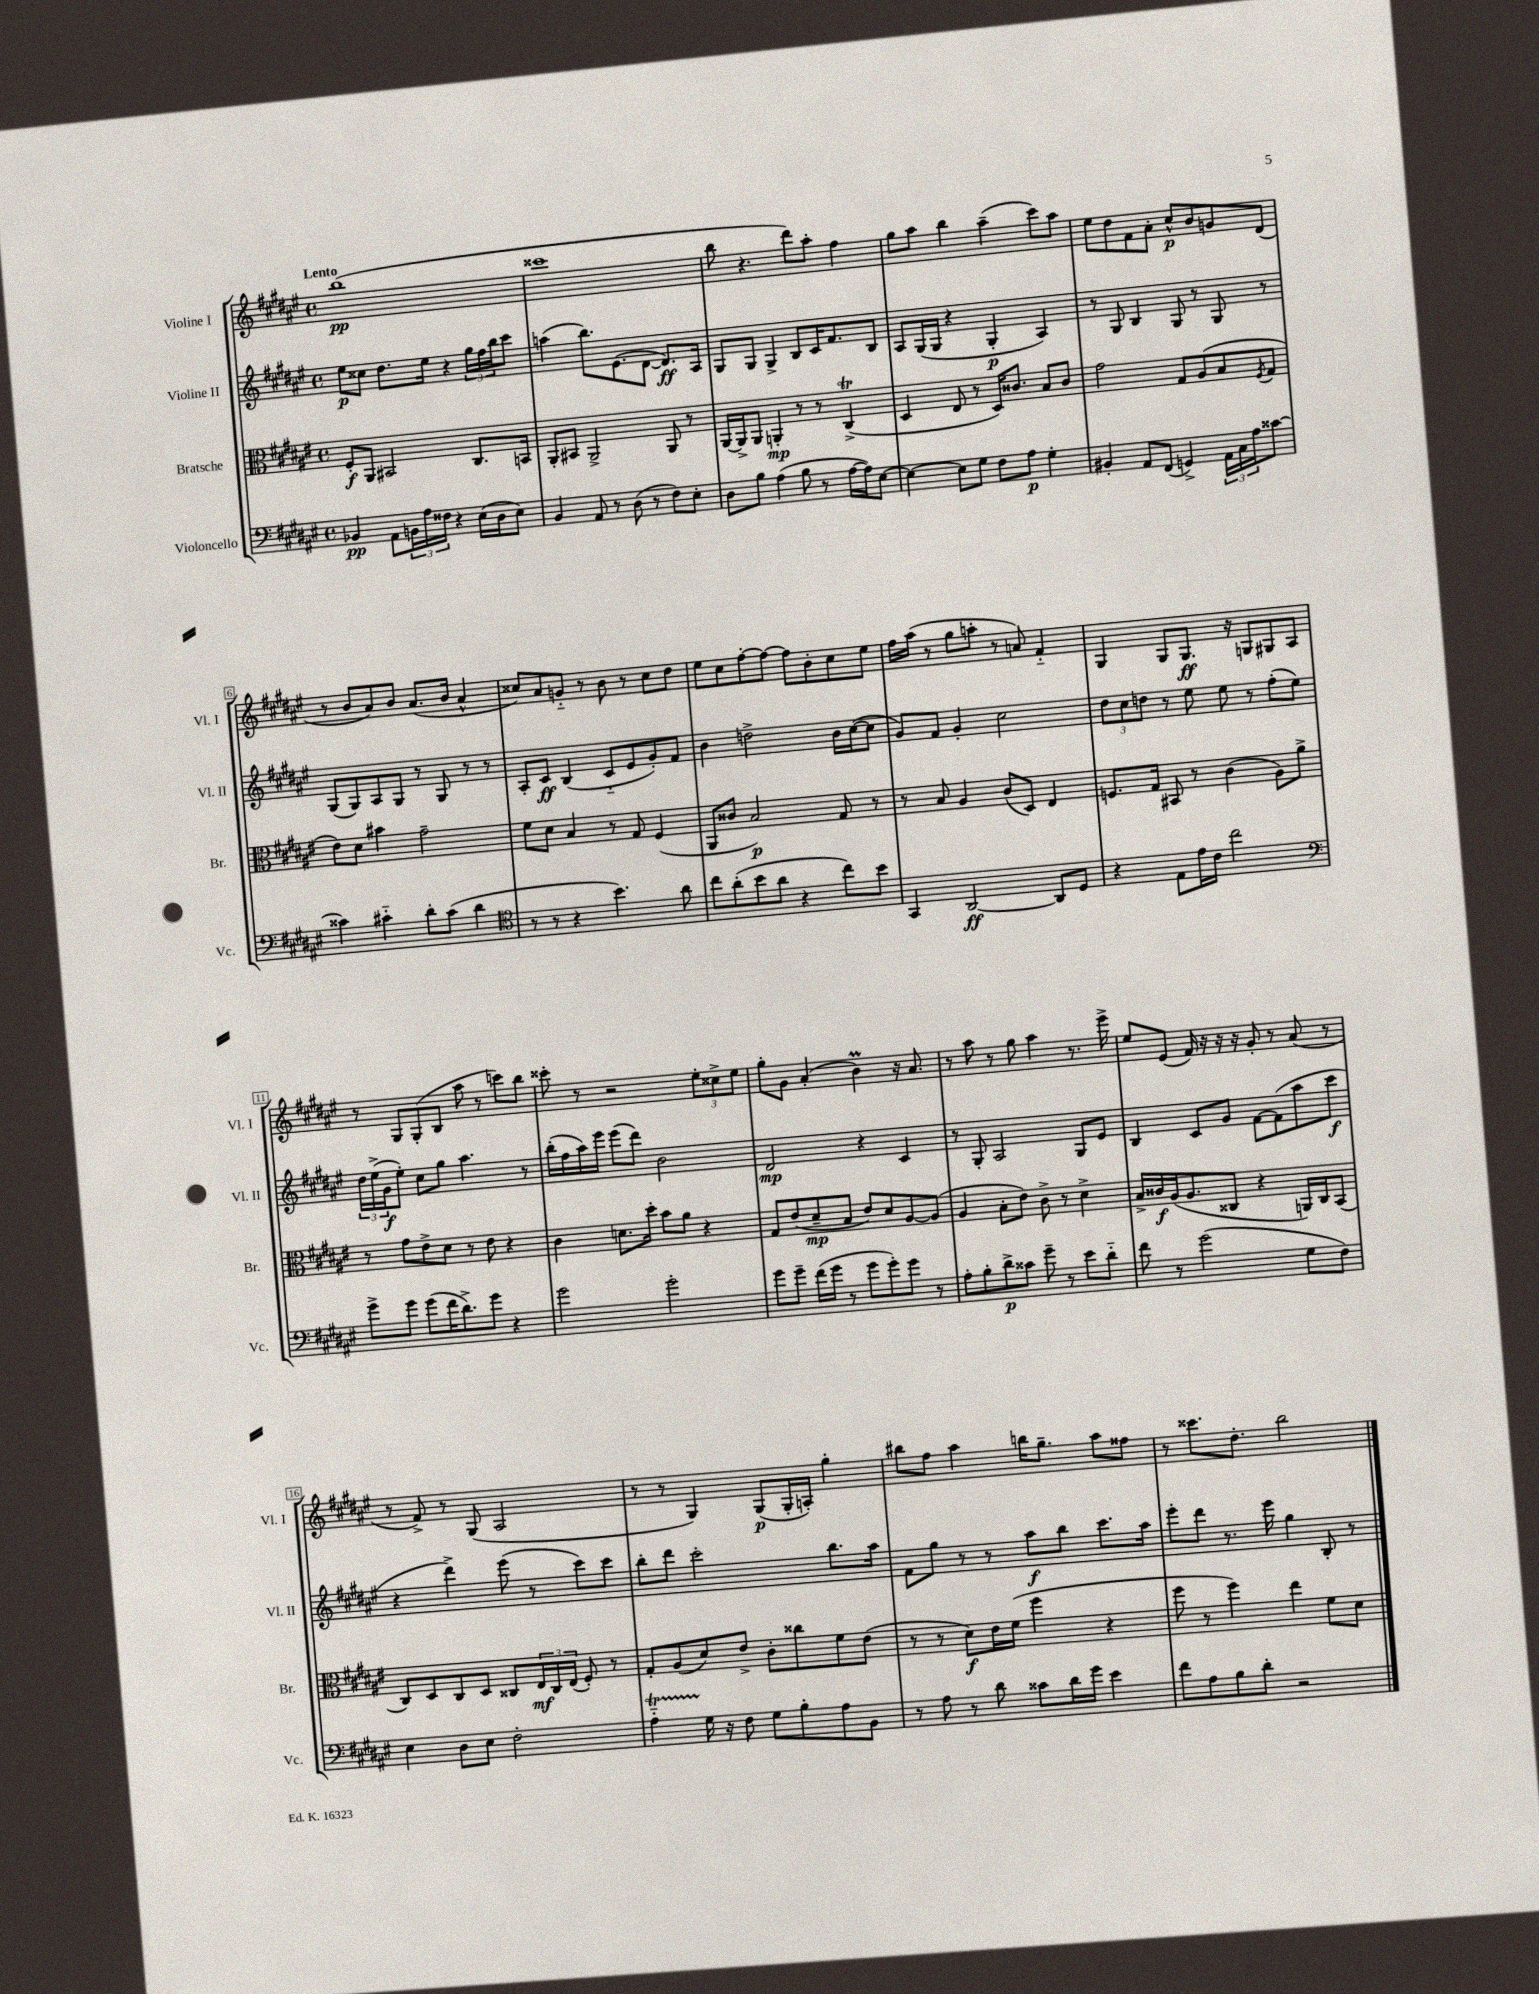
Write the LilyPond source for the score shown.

<<
\new StaffGroup <<
\new Staff = "s0" \with { instrumentName = "Violine I" shortInstrumentName = "Vl. I" } {
    \clef treble \key fis \major \defaultTimeSignature \time 4/4 \tempo "Lento"
    b''1\pp( |
    cisis'''1 |
    b''8 r4. dis'''8) ais''8-. fis''4 |
    gis''8 ais''8 b''4 ais''4--( cis'''8) ais''8 |
    eis''8 dis''8 fis'8 ais'8-. cis''8-^\p b'8 g'8 dis'8( |
    r8 b'8 ais'8) b'8 ais'8.( b'16 ais'4-^ |
    cisis''8) ais'8 g'8-_ r8 b'8 r8 cisis''8 dis''8 |
    eis''8 cis''8 fis''8~-. fis''8~ fis''8 b'8-. cis''8 eis''8 |
    fis''16 ais''16( r8 gis''8 a''8-. r8 a'8) fis'4-_ |
    gis4 gis8 gis8.\ff r16 g8 gis8 ais8 |
    r8 gis8 gis8-.( b8 ais''8 r8 c'''8) b''8 |
    cisis'''8-. r8 r2 \tuplet 3/2 { eis''8-. cisis''8-> eis''8 } |
    gis''8-. gis'8 ais'4-.( b'4\prall) r16 ais'8. |
    r8 ais''8 r8 gis''8 ais''4 r8. eis'''16-> |
    eis''8 eis'8( fis'16) r16 r16 r16 gis'8-. r8 ais'8( r8 |
    r8 fis'8->) r8 gis8( ais2 |
    r8 r8 gis4) gis8\p( gis16-. a16-.) gis''4-. |
    bis''8 fis''8 ais''4 b''16 gis''8.-- ais''8 fisis''8 |
    r8 cisis'''8. dis''8.-. b''2 \bar "|." |
}
\new Staff = "s1" \with { instrumentName = "Violine II" shortInstrumentName = "Vl. II" } {
    \clef treble \key fis \major \defaultTimeSignature \time 4/4
    eis''8\p cisis''8 dis''8. eis''16 r4 \tuplet 3/2 { gis''16 fis''16 b''16 } cis'''8 |
    a''4( b''8.) eis'8.( dis'8~ dis'8.\ff) ais16 |
    gis8 gis8 gis4-> b8 cis'16 fis'8. b8 |
    ais8 gis16( gis16 r4 gis4-.\p ais4) |
    r8 gis8 b4 gis8 r8 gis8 r8 |
    gis8( gis8) ais8 gis8 r8 gis8 r8 r8 |
    ais8-. cis'8\ff b4( cis'8-_ eis'8 gis'8-.) fis'8 |
    b'4 d''2-> b'16 cis''16~( cis''8 |
    gis'8) fis'8 gis'4-. cis''2 |
    \tuplet 3/2 { dis''8 cis''8 d''8 } r8 eis''8 eis''8 r8 fis''8-.( eis''8) |
    \tuplet 3/2 { dis''16 eis''16->( gis'16\f } eis''8-.) cis''8 gis''8 ais''4. r8 |
    b''16-.( fis''16 ais''16) eis'''16 eis'''8( dis'''8) b'2 |
    dis'2\mp r4 cis'4 |
    r8 gis8-. ais2 gis8 eis'8 |
    b4 cis'8 gis'8 fis'8~ fis'8( ais''8 cis'''8\f |
    r4 dis'''4->) eis'''8( r8 cis'''8) cis'''8 |
    b''8-. dis'''8 cis'''2-. b''8. ais''16 |
    fis'8 gis''8 r8 r8 ais''8\f b''8 cis'''8. ais''16 |
    eis'''8-. dis'''8 r8. eis'''16 gis''4 b8-. r8 \bar "|." |
}
\new Staff = "s2" \with { instrumentName = "Bratsche" shortInstrumentName = "Br." } {
    \clef alto \key fis \major \defaultTimeSignature \time 4/4
    fis8-.\f ais,8 bis,2 cis8. b,16 |
    ais,8-. bis,8 ais,2-> ais,8 r8 |
    ais,16~ ais,16-> ais,8 a,4-.\mp r8 r8 cis4->\trill( |
    dis4 eis8 r8 dis16) cisis'8. b8 cisis'8 |
    gis'2 gis8 ais8( b8 \acciaccatura { fis8 } gis8 |
    eis'8) dis'8 bis'4 gis'2-- |
    fis'8 dis'8 b4 r8 gis8 fis4( |
    ais,8 cisis'8 b2\p) gis8 r8 |
    r8 b8 ais4 cis'8( dis8) eis4 |
    f8. gis16 bis,8 r8 cis'4( ais8) ais'8-> |
    r8 gis'8 eis'8-> dis'8 r8 eis'8 r4 |
    cis'4 d'8. dis''16-. b'8 ais'8 r4 |
    gis8 eis'8( dis'8--\mp b8 eis'8) dis'8 ais8~ ais8( |
    ais4 b8-. eis'8) cis'8-> r8 dis'4-> |
    b16-> cisis'16\f ais16( ais8. cisis8 r4 a,16) cisis16 b,8( |
    cis8) dis8 cis8 dis8 cisis8 \tuplet 3/2 { eis16\mf cisis16 eis16( } fis8-.) r8 |
    gis8-. ais8( dis'8) eis'8-> cis'8-. cisis''8 fis'8 eis'8( |
    r8 r8 dis'8\f) eis'16 fis'16( fis''4 r4 |
    fis''8 r8 fis''4) eis''4 fis'8 dis'8 \bar "|." |
}
\new Staff = "s3" \with { instrumentName = "Violoncello" shortInstrumentName = "Vc." } {
    \clef bass \key fis \major \defaultTimeSignature \time 4/4
    bes,4\pp ais,8 \tuplet 3/2 { b,16 ais16 fisis16 } r4 eis16( dis16 eis8) |
    b,4 ais,8 r8 dis8( r8 fis8) eis8-. |
    dis8 b8 ais4( b8 r8 ais16~ ais16) eis8~ |
    eis4~ eis8 gis8 fis8 ais8\p gis4-. |
    bis,4-. ais,8 fis,8( g,4->) \tuplet 3/2 { ais,16 cis16 ais16 } cisis'8~ |
    cisis'4 cis'4-_ dis'8-. cis'8( dis'4 |
    \clef tenor r8 r8 r4 b'4.) ais'8 |
    cis''8 ais'8-.( b'8 ais'8 r4 cis''8) b'8 |
    gis,4 ais,2~\ff ais,8 dis8 |
    r4 eis8 eis'16 cis'16 cis''2 |
    \clef bass gis'8-> gis'8 gis'8( fis'16 dis'8.->) gis'8 r4 |
    gis'2 gis'2-. |
    gis'8 gis'8-- fis'16( gis'16 r8 gis'8 gis'8-.) gis'8 r8 |
    ais8-. b8-. dis'8->\p cisis'8 gis'8-- r8 eis'8 dis'8-_ |
    fis'8 r8 gis'2( gis8 fis8) |
    eis4 dis8 eis8 fis2-. |
    ais4-_\startTrillSpan gis16\stopTrillSpan r16 fis8 gis8 b8-. ais8 b,8 |
    r8 ais8 r8 dis'8 cisis'8 dis'16 gis'16 eis'4 |
    fis'8 ais8 b8 dis'8-. r2 \bar "|." |
}
>>
>>
\layout { \context { \Score \override BarNumber.stencil = #(make-stencil-boxer 0.1 0.3 ly:text-interface::print) } }
